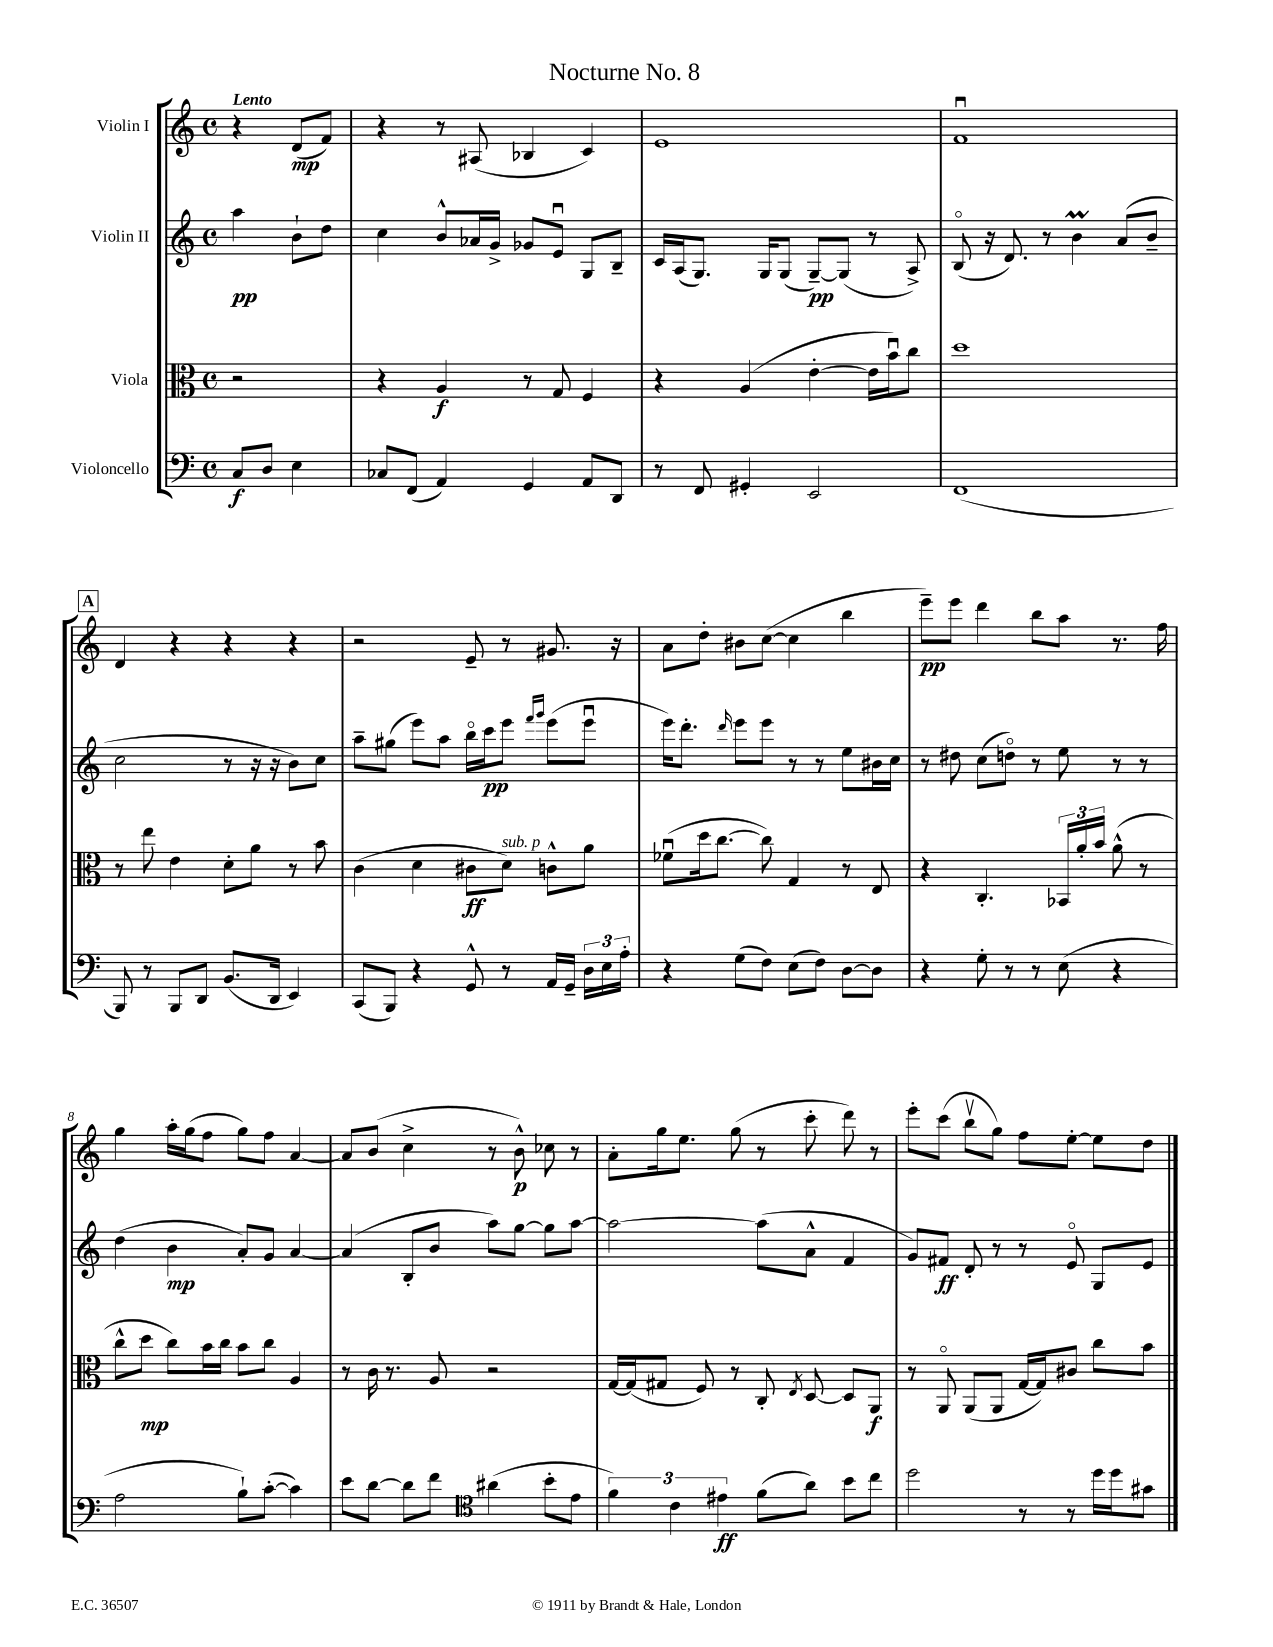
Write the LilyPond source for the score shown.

\header { title = "Nocturne No. 8" }
<<
\new StaffGroup <<
\new Staff = "s0" \with { instrumentName = "Violin I" } {
    \clef treble \key c \major \defaultTimeSignature \time 4/4 \partial 2 \tempo "Lento"
    \autoBeamOff r4 d'8[\mp( f'8]) |
    r4 r8 ais8( bes4 c'4) |
    e'1 |
    f'1\downbow |
    \mark \markup { \box "A" } d'4 r4 r4 r4 |
    r2 e'8-- r8 gis'8. r16 |
    a'8[ d''8]-. bis'8[ c''8]~( c''4 b''4 |
    e'''8[--\pp) e'''8] d'''4 b''8[ a''8] r8. f''16 |
    g''4 a''16[-. g''16( f''8] g''8[) f''8] a'4~ |
    a'8[ b'8]( c''4-> r8 b'8-^\p) ces''8 r8 |
    a'8[-. g''16 e''8.] g''8( r8 c'''8-. d'''8) r8 |
    e'''8[-. c'''8]( b''8[\upbow g''8]) f''8[ e''8]~-. e''8[ d''8] \bar "|." |
}
\new Staff = "s1" \with { instrumentName = "Violin II" } {
    \clef treble \key c \major \defaultTimeSignature \time 4/4 \partial 2
    \autoBeamOff a''4\pp b'8[-! d''8] |
    c''4 b'8[-^ aes'16 g'16]-> ges'8[ e'8]\downbow g8[ b8]-- |
    c'16[ a16( g8.]) g16[ g8]( g8[~--\pp) g8]( r8 a8->) |
    b8\flageolet( r16 d'8.) r8 b'4\prall a'8[( b'8]-- |
    \mark \markup { \box "A" } c''2 r8 r16 r16 b'8[) c''8] |
    a''8[-- gis''8]( e'''8[) a''8] b''16[\flageolet c'''16\pp e'''8] \grace { f'''16[ g'''16] } e'''8[( e'''8]\downbow |
    e'''16[) d'''8.]-. \grace { d'''16 } e'''8[ e'''8] r8 r8 e''8[ bis'16 c''16] |
    r8 dis''8 c''8[( d''8]\flageolet) r8 e''8 r8 r8 |
    d''4( b'4\mp a'8[-.) g'8] a'4~ |
    a'4( b8[-. b'8] a''8[) g''8]~ g''8[ a''8]~ |
    a''2~ a''8[( a'8]-^ f'4 |
    g'8[) fis'8]\ff d'8-. r8 r8 e'8\flageolet g8[ e'8] \bar "|." |
}
\new Staff = "s2" \with { instrumentName = "Viola" } {
    \clef alto \key c \major \defaultTimeSignature \time 4/4 \partial 2
    \autoBeamOff r2 |
    r4 a4\f r8 g8 f4 |
    r4 a4( e'4~-. e'16[ b'16\downbow) c''8] |
    d''1 |
    \mark \markup { \box "A" } r8 e''8 e'4 d'8[-. a'8] r8 b'8 |
    c'4( d'4 cis'8[\ff d'8]^\markup { \italic "sub. p" }) c'8[-^ a'8] |
    fes'8[\downbow( d''16 c''8.]~ c''8) g4 r8 e8 |
    r4 c4.-. \tuplet 3/2 { bes,16[ a'16-. b'16] } a'8-^( r8 |
    c''8[-^ d''8]\mp c''8[) b'16 c''16] b'8[ c''8] a4 |
    r8 c'16 r8. a8 r2 |
    g16[~ g16( gis8] f8) r8 c8-. \acciaccatura { e8 } d8~ d8[ a,8]\f |
    r8 a,8\flageolet a,8[( a,8] g16[~ g16) cis'8] c''8[ b'8] \bar "|." |
}
\new Staff = "s3" \with { instrumentName = "Violoncello" } {
    \clef bass \key c \major \defaultTimeSignature \time 4/4 \partial 2
    \autoBeamOff c8[\f d8] e4 |
    ces8[ f,8]( a,4) g,4 a,8[ d,8] |
    r8 f,8 gis,4-. e,2 |
    f,1( |
    \mark \markup { \box "A" } b,,8) r8 b,,8[ d,8] b,8.[( d,16] e,4) |
    c,8[( b,,8]) r4 g,8-^ r8 a,16[ g,16]-- \tuplet 3/2 { d16[ e16 a16]-. } |
    r4 g8[( f8]) e8[( f8]) d8[~ d8] |
    r4 g8-. r8 r8 e8( r4 |
    a2 b8[-!) c'8]~-.( c'4) |
    e'8[ d'8]~ d'8[ f'8] \clef tenor ais'4( b'8[-. e'8] |
    \tuplet 3/2 { f'4) c'4 eis'4\ff } f'8[( a'8]) b'8[ c''8] |
    d''2 r8 r8 d''16[ d''16 gis'8] \bar "|." |
}
>>
>>
